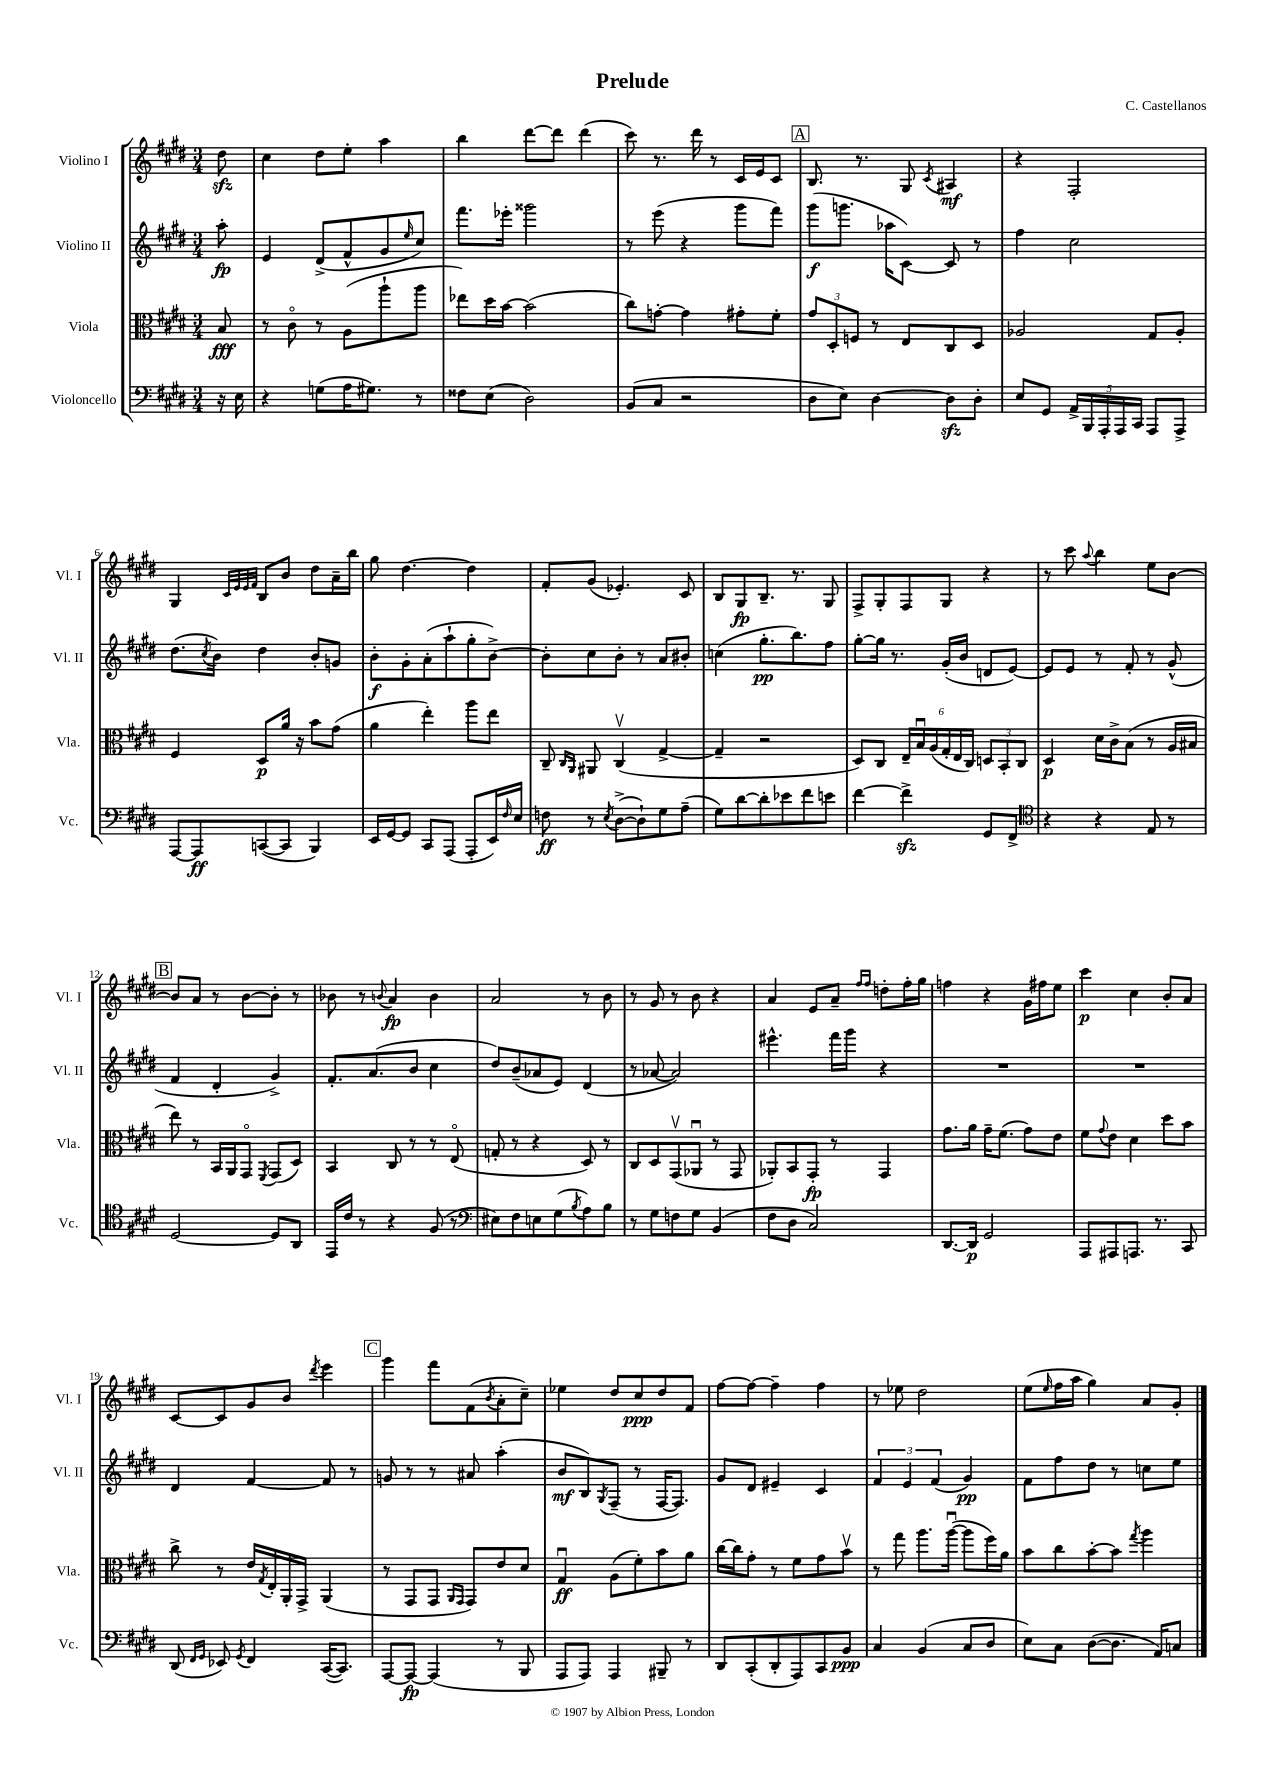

**kern	**dynam	**kern	**dynam	**kern	**dynam	**kern	**dynam
*part4	*part4	*part3	*part3	*part2	*part2	*part1	*part1
*staff4	*staff4	*staff3	*staff3	*staff2	*staff2	*staff1	*staff1
*I"Violoncello	*	*I"Viola	*	*I"Violino II	*	*I"Violino I	*
*I'Vc.	*	*I'Vla.	*	*I'Vl. II	*	*I'Vl. I	*
*clefF4	*	*clefC3	*	*clefG2	*	*clefG2	*
*k[f#c#g#d#]	*	*k[f#c#g#d#]	*	*k[f#c#g#d#]	*	*k[f#c#g#d#]	*
*M3/4	*	*M3/4	*	*M3/4	*	*M3/4	*
=	=	=	=	=	=	=	=
16r	.	8B/	fff	8aa'\	fp	8dd#zz\	.
16E\	.	.	.	.	.	.	.
=1	=1	=1	=1	=1	=1	=1	=1
4r	.	8r	.	4e/	.	4cc#\	.
.	.	8c#\	.	.	.	.	.
(8Gn\L	.	8r	.	(8d#^/L	.	8dd#\L	.
16A\K	.	(8A\L	.	8f#^^/	.	8ee'\J	.
8.G#X\J)	.	.	.	.	.	.	.
.	.	8aa`\	.	8g#/	.	4aa\	.
.	.	.	.	16qqee/	.	.	.
8r	.	8aa\J	.	8cc#/J)	.	.	.
=2	=2	=2	=2	=2	=2	=2	=2
8F##X\L	.	8ee-X\L)	.	8.fff#\L	.	4bb\	.
(8E\J	.	16dd#\L	.	.	.	.	.
.	.	[16b\JJ	.	16eee-X'\Jk	.	.	.
2D#\)	.	(2b\]	.	2ggg##X\	.	[8ddd#\L	.
.	.	.	.	.	.	8ddd#\J]	.
.	.	.	.	.	.	(4ddd#\	.
=3	=3	=3	=3	=3	=3	=3	=3
(8BB/L	.	8cc#\L)	.	8r	.	8ccc#\)	.
8C#/J	.	[8gn'\J	.	(8eee\	.	8.r	.
2r	.	4g\]	.	4r	.	.	.
.	.	.	.	.	.	16ddd#\	.
.	.	.	.	.	.	8r	.
.	.	8g#X'\L	.	8ggg#\L	.	16c#/LL	.
.	.	.	.	.	.	16e/J	.
.	.	8f#'\J	.	8fff#\J)	.	8c#/J	.
!!LO:REH:place=s1:t=A
=4	=4	=4	=4	=4	=4	=4	=4
8D#\L	.	12g#/L	.	(8ggg#\L	f	8.B/	.
.	.	12D#'/	.	.	.	.	.
8E\J)	.	.	.	8.gggn\J	.	.	.
.	.	12Fn/J	.	.	.	.	.
.	.	.	.	.	.	8.r	.
[4D#\	.	8r	.	.	.	.	.
.	.	.	.	16aa-X\KL	.	.	.
.	.	8E/L	.	[8c#\J)	.	8G#/	.
.	.	.	.	.	.	8qc#/	.
8D#zz\L]	.	8C#/	.	8c#/]	.	4A#X/	mf
8D#'\J	.	8D#/J	.	8r	.	.	.
=5	=5	=5	=5	=5	=5	=5	=5
8E/L	.	2A-X/	.	4ff#\	.	4r	.
8GG#/J	.	.	.	.	.	.	.
20AA^/LL	.	.	.	2cc#\	.	2F#'/	.
20BBB/	.	.	.	.	.	.	.
20AAA'/	.	.	.	.	.	.	.
20AAA/	.	.	.	.	.	.	.
20CC#/JJ	.	.	.	.	.	.	.
8AAA/L	.	8G#/L	.	.	.	.	.
8AAA^/J	.	8A-'/J	.	.	.	.	.
!!LO:LB:g=z
=6	=6	=6	=6	=6	=6	=6	=6
[8AAA/L	.	4F#/	.	(8.dd#\L	.	4G#/	.
8AAA/]	ff	.	.	.	.	.	.
.	.	.	.	8qcc#/	.	.	.
.	.	.	.	16b\Jk)	.	.	.
.	.	.	.	.	.	32qqc#/LLL	.
.	.	.	.	.	.	32qqe/	.
.	.	.	.	.	.	32qqe/	.
.	.	.	.	.	.	32qqf#/JJJ	.
([8CCn/	.	8D#/L	p	4dd#\	.	8B/L	.
8CC/J]	.	16a/Jk	.	.	.	8b/J	.
.	.	16r	.	.	.	.	.
4BBB/)	.	8b\L	.	8b'/L	.	8dd#\L	.
.	.	(8g#\J	.	8gn/J	.	16a~\L	.
.	.	.	.	.	.	16bb\JJ	.
=7	=7	=7	=7	=7	=7	=7	=7
16EE/LL	.	4a\	.	8b'\L	f	8gg#\	.
[16GG#/J	.	.	.	.	.	.	.
8GG#/J]	.	.	.	8g#'\	.	[4.dd#\	.
8CC#/L	.	4ee'\)	.	(8a'\	.	.	.
(8AAA/J	.	.	.	8aa`\	.	.	.
8AAA'/L	.	8aa\L	.	8gg#'\	.	4dd#\]	.
16EE/L)	.	8ee\J	.	[8b^\J)	.	.	.
16qqF#/	.	.	.	.	.	.	.
16E/JJ	.	.	.	.	.	.	.
=8	=8	=8	=8	=8	=8	=8	=8
8Fn\	ff	8C#~/	.	8b'\L]	.	8f#'/L	.
.	.	16qqC#/LL	.	.	.	.	.
.	.	16qqAA/JJ	.	.	.	.	.
8r	.	8AA#X/	.	8cc#\	.	(8g#/J	.
8qE/	.	.	.	.	.	.	.
([8D#^\L	.	(4C#v/	.	8b'\J	.	4.e-X'/)	.
8D#`\])	.	.	.	8r	.	.	.
8G#\	.	[4G#^/	.	8a/L	.	.	.
(8A~\J	.	.	.	8b#X'/J	.	8c#/	.
=9	=9	=9	=9	=9	=9	=9	=9
8G#\L)	.	4G#~/]	.	(4ccn\	.	8B/L	.
[8d#\	.	.	.	.	.	8G#/	fp
8d#'\]	.	2r	.	8.gg#'\L	pp	8.B~/J	.
8e-X\	.	.	.	.	.	.	.
.	.	.	.	8.bb\)	.	8.r	.
8f#\	.	.	.	.	.	.	.
8en\J	.	.	.	8ff#\J	.	8G#/	.
=10	=10	=10	=10	=10	=10	=10	=10
[4f#\	.	8D#/L)	.	[8gg#'\L	.	8F#^/L	.
.	.	8C#/J	.	16gg#\Jk]	.	8G#'/	.
.	.	.	.	8.r	.	.	.
4f#zz^\]	.	24E~/LL	.	.	.	8F#/	.
.	.	24Bu/	.	.	.	.	.
.	.	(24A/	.	.	.	.	.
.	.	24G#'/	.	(16g#'/LL	.	8G#/J	.
.	.	24E/	.	.	.	.	.
.	.	.	.	16b/JJ	.	.	.
.	.	24C#/JJ)	.	.	.	.	.
8GG#/L	.	12Dn/L	.	8dn/L	.	4r	.
.	.	12BB'/	.	.	.	.	.
8FF#^/J	.	.	.	[8e/J)	.	.	.
.	.	12C#/J	.	.	.	.	.
=11	=11	=11	=11	=11	=11	=11	=11
*clefC4	*	*	*	*	*	*	*
4r	.	4D#/	p	8e/L]	.	8r	.
.	.	.	.	8e/J	.	8ccc#\	.
.	.	.	.	.	.	8qqaa/	.
4r	.	16d#\LL	.	8r	.	4bb\	.
.	.	16c#^\J	.	.	.	.	.
.	.	(8B\J	.	8f#'/	.	.	.
8E/	.	8r	.	8r	.	8ee\L	.
8r	.	16A/LL	.	(8g#^^/	.	[8b\J	.
.	.	16B#X/JJ	.	.	.	.	.
!!LO:LB:g=z
!!LO:REH:place=s1:t=B
=12	=12	=12	=12	=12	=12	=12	=12
[2D#/	.	8ee\)	.	4f#/	.	8b/L]	.
.	.	8r	.	.	.	8a/J	.
.	.	16BB/LL	.	4d#'/	.	8r	.
.	.	16AA/J	.	.	.	.	.
.	.	8GG#/J	.	.	.	[8b\L	.
.	.	8qFF#/	.	.	.	.	.
8D#/L]	.	(8GG#/L	.	4g#^/)	.	8b'\J]	.
8AA/J	.	8D#/J)	.	.	.	8r	.
=13	=13	=13	=13	=13	=13	=13	=13
16EE/LL	.	4BB/	.	8.f#'/L	.	8b-X\	.
16c#/JJ	.	.	.	.	.	.	.
8r	.	.	.	.	.	8r	.
.	.	.	.	(8.a/	.	.	.
.	.	.	.	.	.	8qqbn/	.
4r	.	8C#/	.	.	.	4a/	fp
.	.	8r	.	8b/J	.	.	.
(8F#/	.	8r	.	4cc#\	.	4b\	.
8r	.	(8E/	.	.	.	.	.
=14	=14	=14	=14	=14	=14	=14	=14
*clefF4	*	*	*	*	*	*	*
8E#X\L)	.	8Gn'/	.	8dd#/L)	.	2a/	.
8F#\	.	8r	.	(8b~/	.	.	.
8En\	.	4r	.	8a-X/	.	.	.
(8G#\	.	.	.	8e/J)	.	.	.
8qB/	.	.	.	.	.	.	.
8A\)	.	8D#/)	.	(4d#/	.	8r	.
8B\J	.	8r	.	.	.	8b\	.
=15	=15	=15	=15	=15	=15	=15	=15
8r	.	8C#/L	.	8r	.	8r	.
8G#\L	.	8D#/	.	[8a-X/	.	8g#/	.
8Fn\	.	(8GG#v/	.	2a-/])	.	8r	.
8G#\J	.	8AA-Xu/J	.	.	.	8b\	.
(4BB/	.	8r	.	.	.	4r	.
.	.	8GG#/	.	.	.	.	.
=16	=16	=16	=16	=16	=16	=16	=16
8F#\L	.	8AA-X'/L)	.	4.eee#X^^\	.	4a/	.
8D#\J	.	8BB/	.	.	.	.	.
2C#/)	.	8GG#'/J	fp	.	.	8e/L	.
.	.	8r	.	16fff#\LL	.	8a~/J	.
.	.	.	.	16ggg#\JJ	.	.	.
.	.	.	.	.	.	16qqff#/LL	.
.	.	.	.	.	.	16qqff#/JJ	.
.	.	4GG#/	.	4r	.	8ddn'\L	.
.	.	.	.	.	.	16ff#'\L	.
.	.	.	.	.	.	16gg#\JJ	.
=17	=17	=17	=17	=17	=17	=17	=17
[8.DD#/L	.	8.g#\L	.	2.r	.	4ffn\	.
16DD#/Jk]	p	16a\Jk	.	.	.	.	.
2GG#/	.	16g#~\KL	.	.	.	4r	.
.	.	(8.f#\J	.	.	.	.	.
.	.	8g#\L)	.	.	.	16g#\LL	.
.	.	.	.	.	.	16ff#X\J	.
.	.	8e\J	.	.	.	8ee\J	.
=18	=18	=18	=18	=18	=18	=18	=18
8AAA/L	.	8f#\L	.	2.r	.	4ccc#\	p
.	.	8qqg#/	.	.	.	.	.
8AAA#X/	.	8e\J	.	.	.	.	.
8.AAAn/J	.	4d#\	.	.	.	4cc#\	.
8.r	.	.	.	.	.	.	.
.	.	8dd#\L	.	.	.	8b'/L	.
8CC#/	.	8b\J	.	.	.	8a/J	.
!!LO:LB:g=z
=19	=19	=19	=19	=19	=19	=19	=19
(8DD#/	.	8cc#^\	.	4d#/	.	[8c#/L	.
16qqFF#/LL	.	.	.	.	.	.	.
16qqGG#/JJ	.	.	.	.	.	.	.
8EE-X/)	.	8r	.	.	.	8c#/]	.
8qGG#/	.	.	.	.	.	.	.
4FF#/	.	16e/LL	.	[4f#/	.	8g#/	.
.	.	8qG#/	.	.	.	.	.
.	.	16E'/	.	.	.	.	.
.	.	16AA'/	.	.	.	8b/J	.
.	.	16GG#^/JJ	.	.	.	.	.
.	.	.	.	.	.	8qddd#/	.
([16CC#/KL	.	(4AA/	.	8f#/]	.	4eee\	.
8.CC#/J])	.	.	.	.	.	.	.
.	.	.	.	8r	.	.	.
!!LO:REH:place=s1:t=C
=20	=20	=20	=20	=20	=20	=20	=20
[8AAA/L	.	8r	.	8gn/	.	4ggg#\	.
8AAA/J_	fp	8GG#/L	.	8r	.	.	.
(4AAA/]	.	8GG#/J	.	8r	.	8fff#\L	.
.	.	16qqAA/LL	.	.	.	.	.
.	.	16qqGG#/JJ	.	.	.	.	.
.	.	8GG#/L)	.	8a#X/	.	(8f#\	.
.	.	.	.	.	.	8qb/	.
8r	.	8e/	.	(4aa'\	.	8a'\	.
8BBB/	.	8d#/J	.	.	.	8cc#~\J)	.
=21	=21	=21	=21	=21	=21	=21	=21
8AAA/L	.	4G#u/	ff	8b/L	mf	4ee-X\	.
8AAA/J)	.	.	.	8B/)	.	.	.
.	.	.	.	8qG#/	.	.	.
4AAA/	.	(8A\L	.	(8F#~/J	.	8dd#/L	.
.	.	8f#'\)	.	8r	.	8cc#/	ppp
8BBB#X~/	.	8b\	.	[16F#/KL	.	8dd#/	.
.	.	.	.	8.F#/J])	.	.	.
8r	.	8a\J	.	.	.	8f#/J	.
=22	=22	=22	=22	=22	=22	=22	=22
8DD#/L	.	[16cc#\LL	.	8g#/L	.	[8ff#\L	.
.	.	16cc#\J]	.	.	.	.	.
(8CC#'/	.	8g#'\J	.	8d#/J	.	8ff#\J_	.
8DD#'/	.	8r	.	4e#X~/	.	4ff#~\]	.
8AAA/)	.	8f#\L	.	.	.	.	.
8CC#/	.	8g#\	.	4c#/	.	4ff#\	.
8BB/J	ppp	8bv\J	.	.	.	.	.
=23	=23	=23	=23	=23	=23	=23	=23
4C#/	.	8r	.	6f#/	.	8r	.
.	.	8gg#\	.	.	.	8ee-X\	.
.	.	.	.	6e/	.	.	.
(4BB/	.	8.aa\L	.	.	.	2dd#\	.
.	.	.	.	(6f#/	.	.	.
.	.	([16aau\Jk	.	.	.	.	.
8C#/L	.	8aa\L]	.	4g#/)	pp	.	.
8D#/J	.	16ff#\L)	.	.	.	.	.
.	.	16a\JJ	.	.	.	.	.
=24	=24	=24	=24	=24	=24	=24	=24
8E\L)	.	8b\L	.	8f#\L	.	(8ee\L	.
.	.	.	.	.	.	16qqee/	.
8C#\J	.	8cc#\	.	8ff#\	.	16ff#\L	.
.	.	.	.	.	.	16aa\JJ	.
([8D#\L	.	[8b'\	.	8dd#\J	.	4gg#\)	.
8.D#\J]	.	8b\J]	.	8r	.	.	.
.	.	8qgg#/	.	.	.	.	.
.	.	4aa\	.	8ccn\L	.	8a/L	.
16AA/KL)	.	.	.	.	.	.	.
8Cn/J	.	.	.	8ee\J	.	8g#'/J	.
==	==	==	==	==	==	==	==
*-	*-	*-	*-	*-	*-	*-	*-
